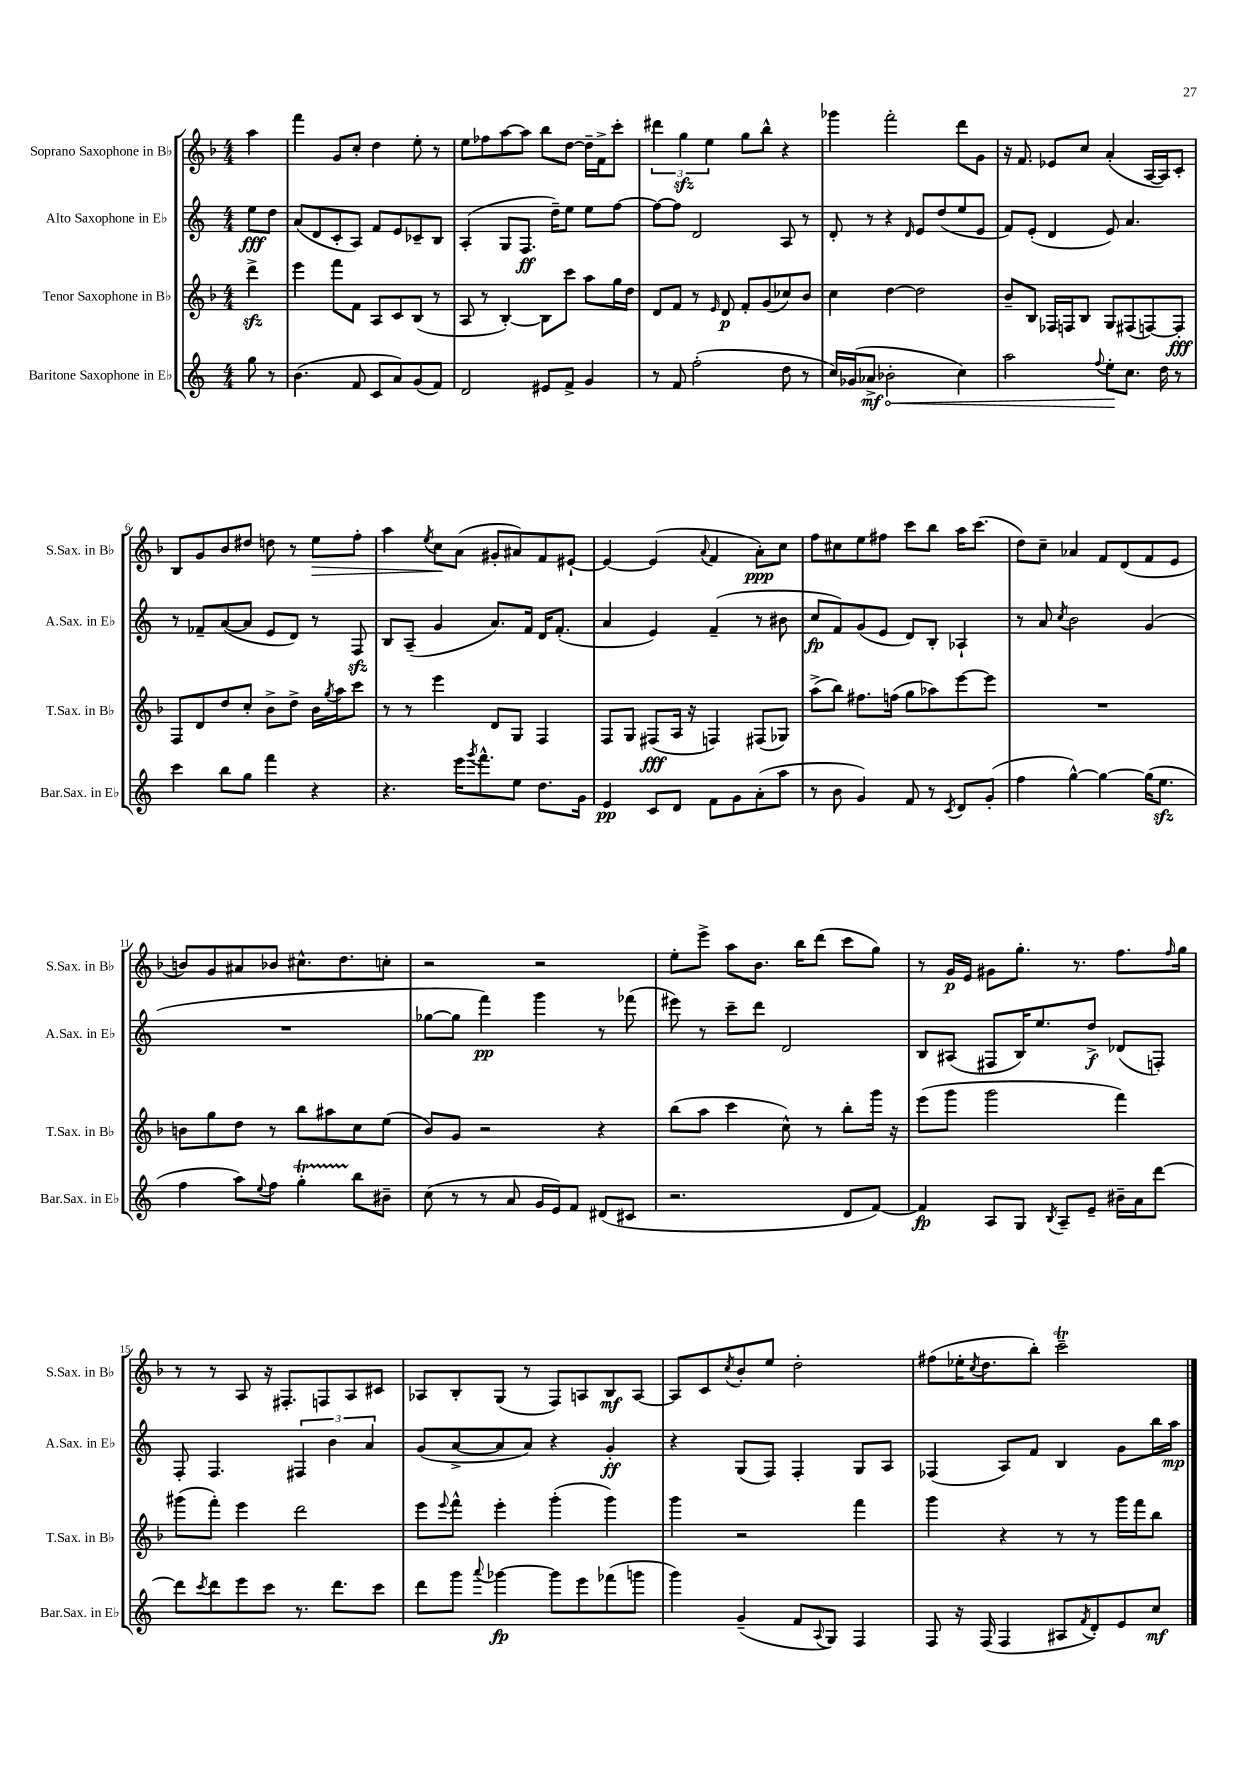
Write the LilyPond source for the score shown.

<<
\new StaffGroup <<
\new Staff = "s0" \with { instrumentName = "Soprano Saxophone in Bb" shortInstrumentName = "S.Sax. in Bb" } {
    \clef treble \key f \major \numericTimeSignature \time 4/4 \partial 4
    a''4 |
    f'''4 g'8 c''8-. d''4 e''8-. r8 |
    e''8 fes''8 a''8~ a''8 bes''8 d''8~ d''16-- f'16-> c'''8-. |
    \tuplet 3/2 { dis'''4 g''4\sfz e''4 } g''8 bes''8-^ r4 |
    ges'''4 f'''2-. d'''8 g'8 |
    r16 f'8. ees'8 c''8 a'4-.( a16~ a16) c'8-. |
    bes8 g'8 bes'8 dis''8 d''8 r8 e''8\> f''8-. |
    a''4 \acciaccatura { e''8 } c''8\! a'8( gis'8-. ais'8) f'8 eis'8~-! |
    eis'4~ eis'4( \appoggiatura { a'8 } f'4 a'8-.\ppp) c''8 |
    f''8 cis''8 e''8 fis''8 c'''8 bes''8 a''16 c'''8.( |
    d''8) c''8-- aes'4 f'8 d'8( f'8 e'8 |
    b'8) g'8 ais'8 bes'8 cis''8.-^ d''8. c''8-. |
    r2 r2 |
    e''8-. e'''8-> a''8 bes'8. bes''16 d'''8( c'''8 g''8) |
    r8 g'16\p e'16 gis'8 g''8.-. r8. f''8. \grace { f''16 } g''16 |
    r8 r8 a8 r16 fis8.-. f8 a8 cis'8 |
    aes8 bes8-. g8( r8 f8) a8 bes8\mf a8~ |
    a8 c'8 \acciaccatura { c''8 } bes'8-. e''8 d''2-. |
    fis''8( ees''16-. \acciaccatura { c''8 } d''8. bes''8-.) c'''2--\trill \bar "|." |
}
\new Staff = "s1" \with { instrumentName = "Alto Saxophone in Eb" shortInstrumentName = "A.Sax. in Eb" } {
    \clef treble \key c \major \numericTimeSignature \time 4/4 \partial 4
    e''8\fff d''8 |
    a'8( d'8 c'8-. a8) f'8 e'8 ces'8-- b8 |
    a4-.( g8 f8.\ff d''16--) e''8 e''8 f''8~ |
    f''8~ f''8 d'2 a8 r8 |
    d'8-. r8 r4 \grace { d'16 } e'8 d''8( e''8 e'8 |
    f'8) e'8-.( d'4 e'8) a'4. |
    r8 fes'8-- a'8~( a'8 e'8 d'8) r8 f8\sfz |
    b8 a8--( g'4 a'8.) f'16 d'16 f'8.-.( |
    a'4 e'4) f'4--( r8 bis'8 |
    c''8\fp f'8) g'8( e'8 d'8) b8-. aes4-! |
    r8 a'8 \acciaccatura { c''8 } b'2 g'4( |
    R1 |
    ges''8~ ges''8 f'''4\pp) g'''4 r8 fes'''8( |
    eis'''8) r8 c'''8-- d'''8 d'2 |
    b8 ais8( fis8 b16) e''8. d''8->\f des'8( f8-.) |
    f8-. f4. \tuplet 3/2 { fis4 b'4 a'4 } |
    g'8( a'8~-> a'8 a'8) r4 g'4-.\ff |
    r4 g8( f8) f4-. g8 a8 |
    fes4( a8) f'8 b4 g'8 b''16 a''16\mp \bar "|." |
}
\new Staff = "s2" \with { instrumentName = "Tenor Saxophone in Bb" shortInstrumentName = "T.Sax. in Bb" } {
    \clef treble \key f \major \numericTimeSignature \time 4/4 \partial 4
    d'''4->\sfz |
    e'''4 f'''8 f'8 a8 c'8 bes8( r8 |
    a8 r8 bes4~-.) bes8 c'''8 a''8 g''16 d''16 |
    d'8 f'8 r8 \grace { e'16 } d'8\p f'8-. g'8( ces''8) bes'8 |
    c''4 d''4~ d''2 |
    bes'8-- bes8 fes16 f16 bes8 g8 fis8( f8~) f8-.\fff |
    f8 d'8 d''8 c''8-. bes'8-> d''8-> bes'16 \acciaccatura { g''8 } a''16 c'''8 |
    r8 r8 e'''4 d'8 g8 f4 |
    f8 g8 fis8\fff( a16 r16 f4) fis8( ges8) |
    a''8->( bes''8) fis''8. f''16( g''8 aes''8) e'''8~ e'''8 |
    R1 |
    b'8 g''8 d''8 r8 bes''8 ais''8 c''8 e''8( |
    bes'8) g'8 r2 r4 |
    bes''8( a''8 c'''4 c''8-^) r8 bes''8-. g'''16 r16 |
    e'''8( g'''8 g'''2 f'''4) |
    gis'''8( f'''8-.) e'''4 d'''2 |
    e'''8 \appoggiatura { e'''8 } f'''8-^ e'''4-. g'''4-.( g'''4) |
    g'''4 r2 f'''4 |
    g'''4 r4 r8 r8 g'''16 f'''16 bes''8 \bar "|." |
}
\new Staff = "s3" \with { instrumentName = "Baritone Saxophone in Eb" shortInstrumentName = "Bar.Sax. in Eb" } {
    \clef treble \key c \major \numericTimeSignature \time 4/4 \partial 4
    g''8 r8 |
    b'4.( f'8 c'8 a'8) g'8( f'8) |
    d'2 eis'8 f'8-> g'4 |
    r8 f'8 f''2-.( d''8 r8 |
    c''16) ges'16( aes'8->\mf \once \override Hairpin.circled-tip = ##t bes'2-.\< c''4) |
    a''2 \appoggiatura { f''8 } e''8-.\! c''8. d''16 r8 |
    c'''4 b''8 g''8 f'''4 r4 |
    r4. e'''16 \acciaccatura { g'''8 } f'''8.-^ e''8 d''8. g'16 |
    e'4\pp c'8 d'8 f'8 g'8 a'8-.( a''8 |
    r8 b'8 g'4) f'8 r8 \acciaccatura { c'8 } d'8 g'8-.( |
    f''4 g''4~-^) g''4~ g''16( e''8.\sfz |
    f''4 a''8) \appoggiatura { e''8 } f''8 g''4-.\startTrillSpan b''8\stopTrillSpan bis'8-- |
    c''8( r8 r8 a'8 g'16 e'16) f'8 dis'8( cis'8 |
    r2. d'8 f'8~) |
    f'4\fp a8 g8 \acciaccatura { b8 } a8-- e'8-- bis'16-- a'16 d'''8~ |
    d'''8 \acciaccatura { c'''8 } d'''8 e'''8 c'''8 r8. d'''8. c'''8 |
    d'''8 g'''8 \appoggiatura { a'''8 } ges'''4~\fp ges'''8 e'''8 fes'''8( g'''8 |
    g'''4) g'4--( f'8 \appoggiatura { a8 } g8) f4 |
    f8 r16 f16( f4 ais8 \acciaccatura { f'8 } d'8-.) e'8 c''8\mf \bar "|." |
}
>>
>>
